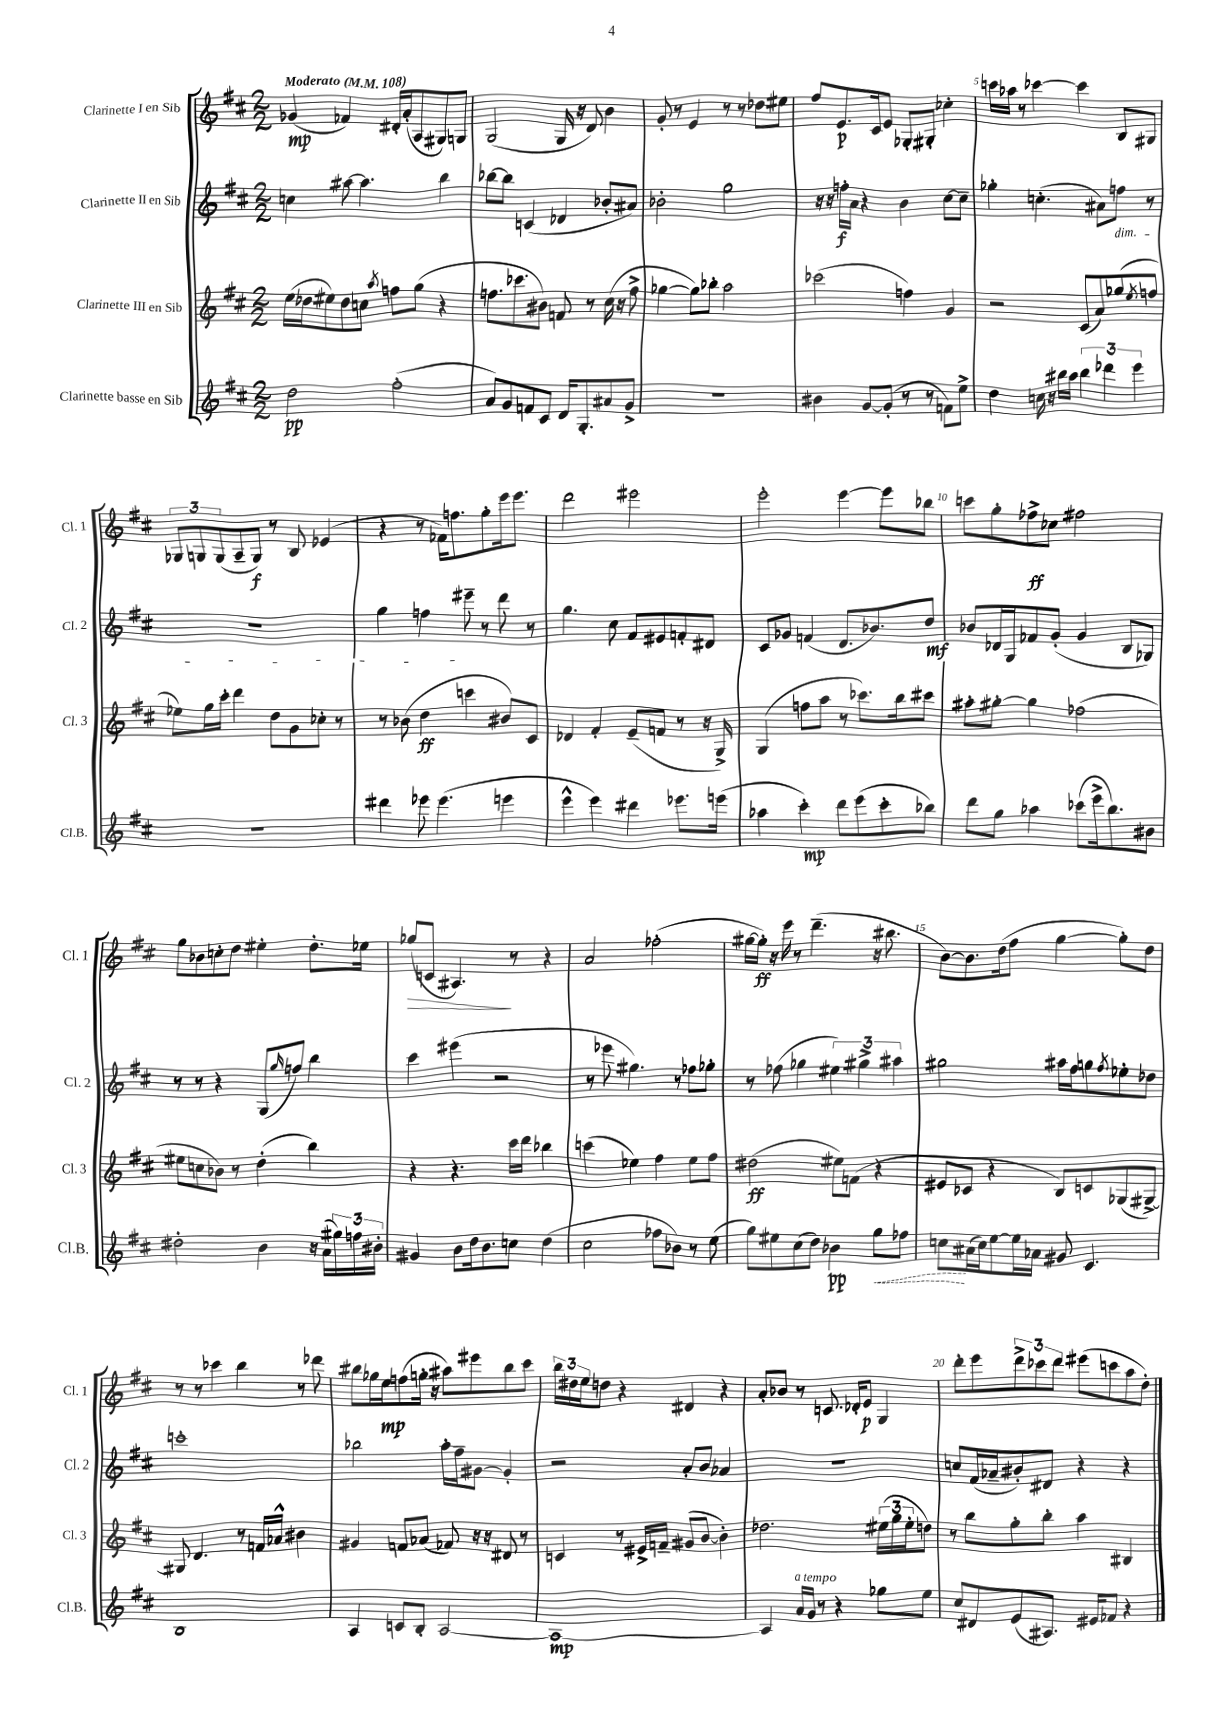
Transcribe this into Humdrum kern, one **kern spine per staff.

**kern	**dynam	**kern	**dynam	**kern	**dynam	**kern	**dynam
*part4	*part4	*part3	*part3	*part2	*part2	*part1	*part1
*staff4	*staff4	*staff3	*staff3	*staff2	*staff2	*staff1	*staff1
*I"Clarinette basse en Sib	*	*I"Clarinette III en Sib	*	*I"Clarinette II en Sib	*	*I"Clarinette I en Sib	*
*I'Cl.B.	*	*I'Cl. 3	*	*I'Cl. 2	*	*I'Cl. 1	*
*clefG2	*	*clefG2	*	*clefG2	*	*clefG2	*
*k[f#c#]	*	*k[f#c#]	*	*k[f#c#]	*	*k[f#c#]	*
*M2/2	*	*M2/2	*	*M2/2	*	*M2/2	*
*MM108	*	*MM108	*	*MM108	*	*MM108	*
=1	=1	=1	=1	=1	=1	=1	=1
!	!	!	!	!	!	!LO:TX:a:B:t=Moderato	!
2dd\	pp	(16ee\LL	.	4ccn\	.	(4g-X/	mp
.	.	16dd-X\J	.	.	.	.	.
.	.	8ee#X\)	.	.	.	.	.
.	.	8dd-\	.	[8aa#X\	.	4f-X/)	.
.	.	8ccn\J	.	4.aa#\]	.	.	.
.	.	8qaa/	.	.	.	.	.
(2ff#'\	.	8ffn\L	.	.	.	16d#X'/LL	.
.	.	.	.	.	.	(16a'/J	.
.	.	(8gg\J	.	.	.	8A/	.
.	.	4r	.	4bb\	.	8G#X/)	.
.	.	.	.	.	.	8Gn/J	.
=2	=2	=2	=2	=2	=2	=2	=2
8a/L)	.	8.ffn\L	.	[8bb-X\L	.	(2G/	.
8g/	.	.	.	8bb-\J]	.	.	.
.	.	8.ccc-X\	.	.	.	.	.
8fn/	.	.	.	(4cn/	.	.	.
8c#/J	.	8b#X\J)	.	.	.	.	.
16d/KL	.	8fn/	.	4d-X/	.	16G/	.
8.G'/	.	.	.	.	.	16r	.
.	.	8r	.	.	.	8d/)	.
8a#X/	.	(16cc#\	.	8b-X'/L	.	4b\	.
.	.	16r	.	.	.	.	.
8g^/J	.	8ff^\	.	8a#X/J)	.	.	.
=3	=3	=3	=3	=3	=3	=3	=3
1r	.	[4gg-X\	.	2b-X'\	.	8g'/	.
.	.	.	.	.	.	8r	.
.	.	8gg-\L])	.	.	.	4e/	.
.	.	8bb-X'\J	.	.	.	.	.
.	.	2aa\	.	2gg\	.	8r	.
.	.	.	.	.	.	8r	.
.	.	.	.	.	.	8dd-X\L	.
.	.	.	.	.	.	8ee#X\J	.
=4	=4	=4	=4	=4	=4	=4	=4
4b#X\	.	(2ccc-X\	.	16r	.	8ff#/L	.
.	.	.	.	16r	.	.	.
.	.	.	.	16ffn'\LL	f	8.e/	p
.	.	.	.	16a\JJ	.	.	.
[8g/L	.	.	.	4r	.	.	.
.	.	.	.	.	.	16c#/k	.
(8g'/J]	.	.	.	.	.	8e/J	.
8r	.	4ffn\)	.	4b\	.	8G-X'/L	.
8r	.	.	.	.	.	8G#X'/J	.
8fn\L)	.	4g/	.	[8cc#\L	.	4cc-X'\	.
8ee^\J	.	.	.	8cc#~\J]	.	.	.
=5	=5	=5	=5	=5	=5	=5	=5
4dd\	.	2r	.	4gg-X'\	.	16cccn\LL	.
.	.	.	.	.	.	16aa-X\JJ	.
.	.	.	.	.	.	8r	.
16ccn\	.	.	.	(4.ccn'\	.	[4ccc-X\	.
16r	.	.	.	.	.	.	.
16bb#X\LL	.	.	.	.	.	.	.
16aa\JJ	.	.	.	.	.	.	.
6bb#\	.	(8c#/L	.	.	.	4ccc-\]	.
.	.	8a/)	.	8a#X\L)	.	.	.
6ddd-X\	.	.	.	.	.	.	.
!	!	!	!	!LO:TX:b:i:t=dim.	!	!	!
.	.	(8gg-X/	.	8ffn\J	.	8B/L	.
6eee\	.	.	.	.	.	.	.
.	.	8qee/	.	.	.	.	.
.	.	8ffn/J	.	8r	.	8G#X/J	.
!!LO:LB:g=z
=6	=6	=6	=6	=6	=6	=6	=6
1r	.	8ee-X\L)	.	1r	.	12G-X/L	.
.	.	.	.	.	.	12Gn/	.
.	.	16gg\L	.	.	.	.	.
.	.	.	.	.	.	(12G/	.
.	.	16ccc#'\JJ	.	.	.	.	.
.	.	4ddd\	.	.	.	8A~/	.
.	.	.	.	.	.	8G/J)	f
.	.	8dd\L	.	.	.	8r	.
.	.	8g\	.	.	.	8B/	.
.	.	8cc-X'\J	.	.	.	(4e-X/	.
.	.	8r	.	.	.	.	.
=7	=7	=7	=7	=7	=7	=7	=7
4ddd#X\	.	8r	.	4gg\	.	4r	.
.	.	(8b-X\	.	.	.	.	.
8eee-X\	.	4dd\	ff	4ffn\	.	8r	.
(4.eee-\	.	.	.	.	.	16f-X\KL)	.
.	.	.	.	.	.	8.ffn\	.
.	.	4cccn\	.	8eee#X~\	.	.	.
.	.	.	.	8r	.	8gg'\	.
4eeen\	.	8b#X/L)	.	8ddd\	.	16eee\k	.
.	.	.	.	.	.	8.eee\J	.
.	.	8c#/J	.	8r	.	.	.
=8	=8	=8	=8	=8	=8	=8	=8
4eee^^\	.	4d-X/	.	4.gg\	.	2ddd\	.
4eee\)	.	4f#'/	.	.	.	.	.
.	.	.	.	8cc#\	.	.	.
4ddd#X\	.	(8e~/L	.	8f#/L	.	2eee#X\	.
.	.	8fn/J	.	8e#X/	.	.	.
8.eee-X\L	.	8r	.	8fn'/	.	.	.
.	.	16r	.	8d#X/J	.	.	.
(16eeen\Jk	.	16G^/)	.	.	.	.	.
=9	=9	=9	=9	=9	=9	=9	=9
4aa-X\	.	(4G/	.	8c#/L	.	2eee'\	.
.	.	.	.	8g-X/J	.	.	.
4ccc#'\)	mp	8ffn\L	.	(4fn/	.	.	.
.	.	8aa\J	.	.	.	.	.
8ddd\L	.	8r	.	8.d/L	.	[4eee\	.
(8eee\	.	8.ccc-X\L)	.	.	.	.	.
.	.	.	.	8.b-X/)	.	.	.
8ccc#'\	.	.	.	.	.	8eee\L]	.
.	.	16bb\k	.	.	.	.	.
8bb-X\J)	.	8ccc#X\J	.	8dd/J	mf	8bb-X\J	.
=10	=10	=10	=10	=10	=10	=10	=10
8ddd\L	.	8aa#X'\L	.	8b-X/L	.	8cccn\L	.
8gg\J	.	[8gg#X'\J	.	16d-X/L	.	8gg'\	.
.	.	.	.	16G/J	.	.	.
4aa-X\	.	4gg#\]	.	8f-X/	.	8ff-X^\	ff
.	.	.	.	(8g'/J	.	8cc-X\J	.
(8ccc-X\L	.	(2ff-X\	.	4g/	.	2ff#X\	.
16eee^\k	.	.	.	.	.	.	.
8.bb\)	.	.	.	.	.	.	.
.	.	.	.	8B/L	.	.	.
8b#X\J	.	.	.	8G-X/J)	.	.	.
!!LO:LB:g=z
=11	=11	=11	=11	=11	=11	=11	=11
2dd#X'\	.	8ee#X\L	.	8r	.	8gg\L	.
.	.	8ccn\	.	8r	.	8b-X\	.
.	.	8b-X\J)	.	4r	.	8ccn'\	.
.	.	8r	.	.	.	8dd\J	.
4b\	.	(4dd'\	.	(8G/L	.	4ee#X'\	.
.	.	.	.	16qqgg/	.	.	.
.	.	.	.	8ffn/J)	.	.	.
16r	.	4bb\)	.	4bb\	.	8.dd'\L	.
(16a\LL	.	.	.	.	.	.	.
24gg#X\)	.	.	.	.	.	.	.
24ffn\	.	.	.	.	.	.	.
.	.	.	.	.	.	16ee-X\Jk	.
24b#X'\JJ	.	.	.	.	.	.	.
=12	=12	=12	=12	=12	=12	=12	=12
!	!	!	!	!	!	!	!LO:HP:b
4g#X/	.	4r	.	4ccc#\	.	(8gg-X/L	>
.	.	.	.	.	.	8cn/J	.
8b\L	.	4.r	.	(4eee#X\	.	4.A#X/)	.
16dd\k	.	.	.	.	.	.	.
8.b\	.	.	.	.	.	.	.
.	.	.	.	2r	.	.	.
8ccn\J	.	16ccc#\LL	.	.	.	8r	]
.	.	16ddd\JJ	.	.	.	.	.
(4dd\	.	4bb-X\	.	.	.	4r	.
=13	=13	=13	=13	=13	=13	=13	=13
2cc#\	.	(4cccn\	.	8r	.	2a/	.
.	.	.	.	8eee-X\	.	.	.
.	.	4ee-X\)	.	4.gg#X\)	.	.	.
8ff-X\L	.	4ff#\	.	.	.	(2ff-X'\	.
8b-X\J)	.	.	.	8r	.	.	.
8r	.	8ee-\L	.	8ff-X\L	.	.	.
(8ee\	.	8ff#\J	.	8gg-X'\J	.	.	.
=14	=14	=14	=14	=14	=14	=14	=14
8gg\L)	.	(2dd#X\	ff	8r	.	[16gg#X\LL	.
.	.	.	.	.	.	16gg#'\JJ])	ff
8ee#X\	.	.	.	(8ff-X\	.	16r	.
.	.	.	.	.	.	16eee\	.
(8cc#\	.	.	.	4gg-X\	.	8r	.
8dd\J)	.	.	.	.	.	(4.ddd~\	.
4b-X\	pp	8ee#X\L)	.	6ee#X\)	.	.	.
.	.	(8fn\J	.	.	.	.	.
.	.	.	.	6gg#X^\	.	.	.
!	!LO:HP:b	!	!	!	!	!	!
8gg\L	<	4r	.	.	.	16r	.
.	.	.	.	.	.	8.bb#X\	.
.	.	.	.	6aa#X\	.	.	.
8ff-X\J	.	.	.	.	.	.	.
=15	=15	=15	=15	=15	=15	=15	=15
8ccn\L	.	8e#X/L	.	2gg#X\	.	[8b\L)	.
(16a#X\L	[	8c-X/J	.	.	.	8.b\]	.
16cc\J)	.	.	.	.	.	.	.
[8ee\	.	4r	.	.	.	.	.
.	.	.	.	.	.	(16dd\k	.
16ee\L]	.	.	.	.	.	8ff#\J	.
16a-X\JJ	.	.	.	.	.	.	.
8g#X/	.	8B/L)	.	16aa#X\LL	.	[4gg\	.
.	.	.	.	16ff#\J	.	.	.
4.c#/	.	8cn/	.	8ggn\	.	.	.
.	.	.	.	8qff#/	.	.	.
.	.	(8G-X/	.	8ee-X'\	.	8gg'\L])	.
.	.	[8G#X^/J)	.	8dd-X\J	.	8dd\J	.
!!LO:LB:g=z
=16	=16	=16	=16	=16	=16	=16	=16
1B	.	8G#X/]	.	1cccn'	.	8r	.
.	.	4.d/	.	.	.	8r	.
.	.	.	.	.	.	4ccc-X\	.
.	.	8r	.	.	.	4bb\	.
.	.	16fn/LL	.	.	.	.	.
.	.	16a-X^^/JJ	.	.	.	.	.
.	.	4b#X\	.	.	.	8r	.
.	.	.	.	.	.	8ddd-X\	.
=17	=17	=17	=17	=17	=17	=17	=17
4A/	.	4g#X/	.	2bb-X\	.	8bb#X\L	.
.	.	.	.	.	.	16gg-X\L	.
.	.	.	.	.	.	16ee\J	mp
8cn/L	.	8fn/L	.	.	.	(8ffn\	.
8B'/J	.	(8a-X/J	.	.	.	16ggn'\Jk	.
.	.	.	.	.	.	16r	.
[2A/	.	8f-X/)	.	16aa'\LL	.	8aa#X\L)	.
.	.	.	.	16ff#~\J	.	.	.
.	.	16r	.	[8g#X\J	.	8eee#X\	.
.	.	16r	.	.	.	.	.
.	.	8d#X/	.	4g#'/]	.	8bb#\	.
.	.	8r	.	.	.	8ccc#\J	.
=18	=18	=18	=18	=18	=18	=18	=18
1A_	mp	4cn/	.	2r	.	24bb\LL	.
.	.	.	.	.	.	24dd#X\	.
.	.	.	.	.	.	24ee\J	.
.	.	.	.	.	.	8ddn\J	.
.	.	8r	.	.	.	4r	.
.	.	16e#X^/LL	.	.	.	.	.
.	.	16fn~/JJ	.	.	.	.	.
.	.	(8g#X/L	.	8a'/L	.	4d#X/	.
.	.	[8b/J	.	8b/J	.	.	.
.	.	4b'\])	.	4a-X/	.	4r	.
=19	=19	=19	=19	=19	=19	=19	=19
4A/]	.	2.dd-X\	.	1r	.	8a'/L	.
.	.	.	.	.	.	8b-X/J	.
!LO:TX:a:i:t=a tempo	!	!	!	!	!	!	!
16a/LL	.	.	.	.	.	8r	.
16g/JJ	.	.	.	.	.	.	.
8r	.	.	.	.	.	8.cn/	.
4r	.	.	.	.	.	.	.
.	.	.	.	.	.	16d-X'/KL	.
.	.	.	.	.	.	8e/J	p
8gg-X\L	.	(24ee#X\LL	.	.	.	4G/	.
.	.	24gg\	.	.	.	.	.
.	.	24ee#'\J	.	.	.	.	.
8ee\J	.	8ddn\J)	.	.	.	.	.
=20	=20	=20	=20	=20	=20	=20	=20
8cc#/L	.	8r	.	8ccn/L	.	8ddd'\L	.
8d#X/	.	8bb\L	.	(16f#/L	.	8eee\	.
.	.	.	.	16a-X~/J	.	.	.
(8e/	.	8gg'\	.	8b#X'/)	.	12ddd^\	.
.	.	.	.	.	.	12ccc-X\	.
8.A#X/J)	.	8bb'\J	.	8d#X/J	.	.	.
.	.	.	.	.	.	12ddd\J	.
.	.	4aa\	.	4r	.	(8eee#X\L	.
16e#X/KL	.	.	.	.	.	.	.
8f-X/J	.	.	.	.	.	8cccn\	.
4r	.	4B#X/	.	4r	.	8aa\	.
.	.	.	.	.	.	8dd'\J)	.
==	==	==	==	==	==	==	==
*-	*-	*-	*-	*-	*-	*-	*-
